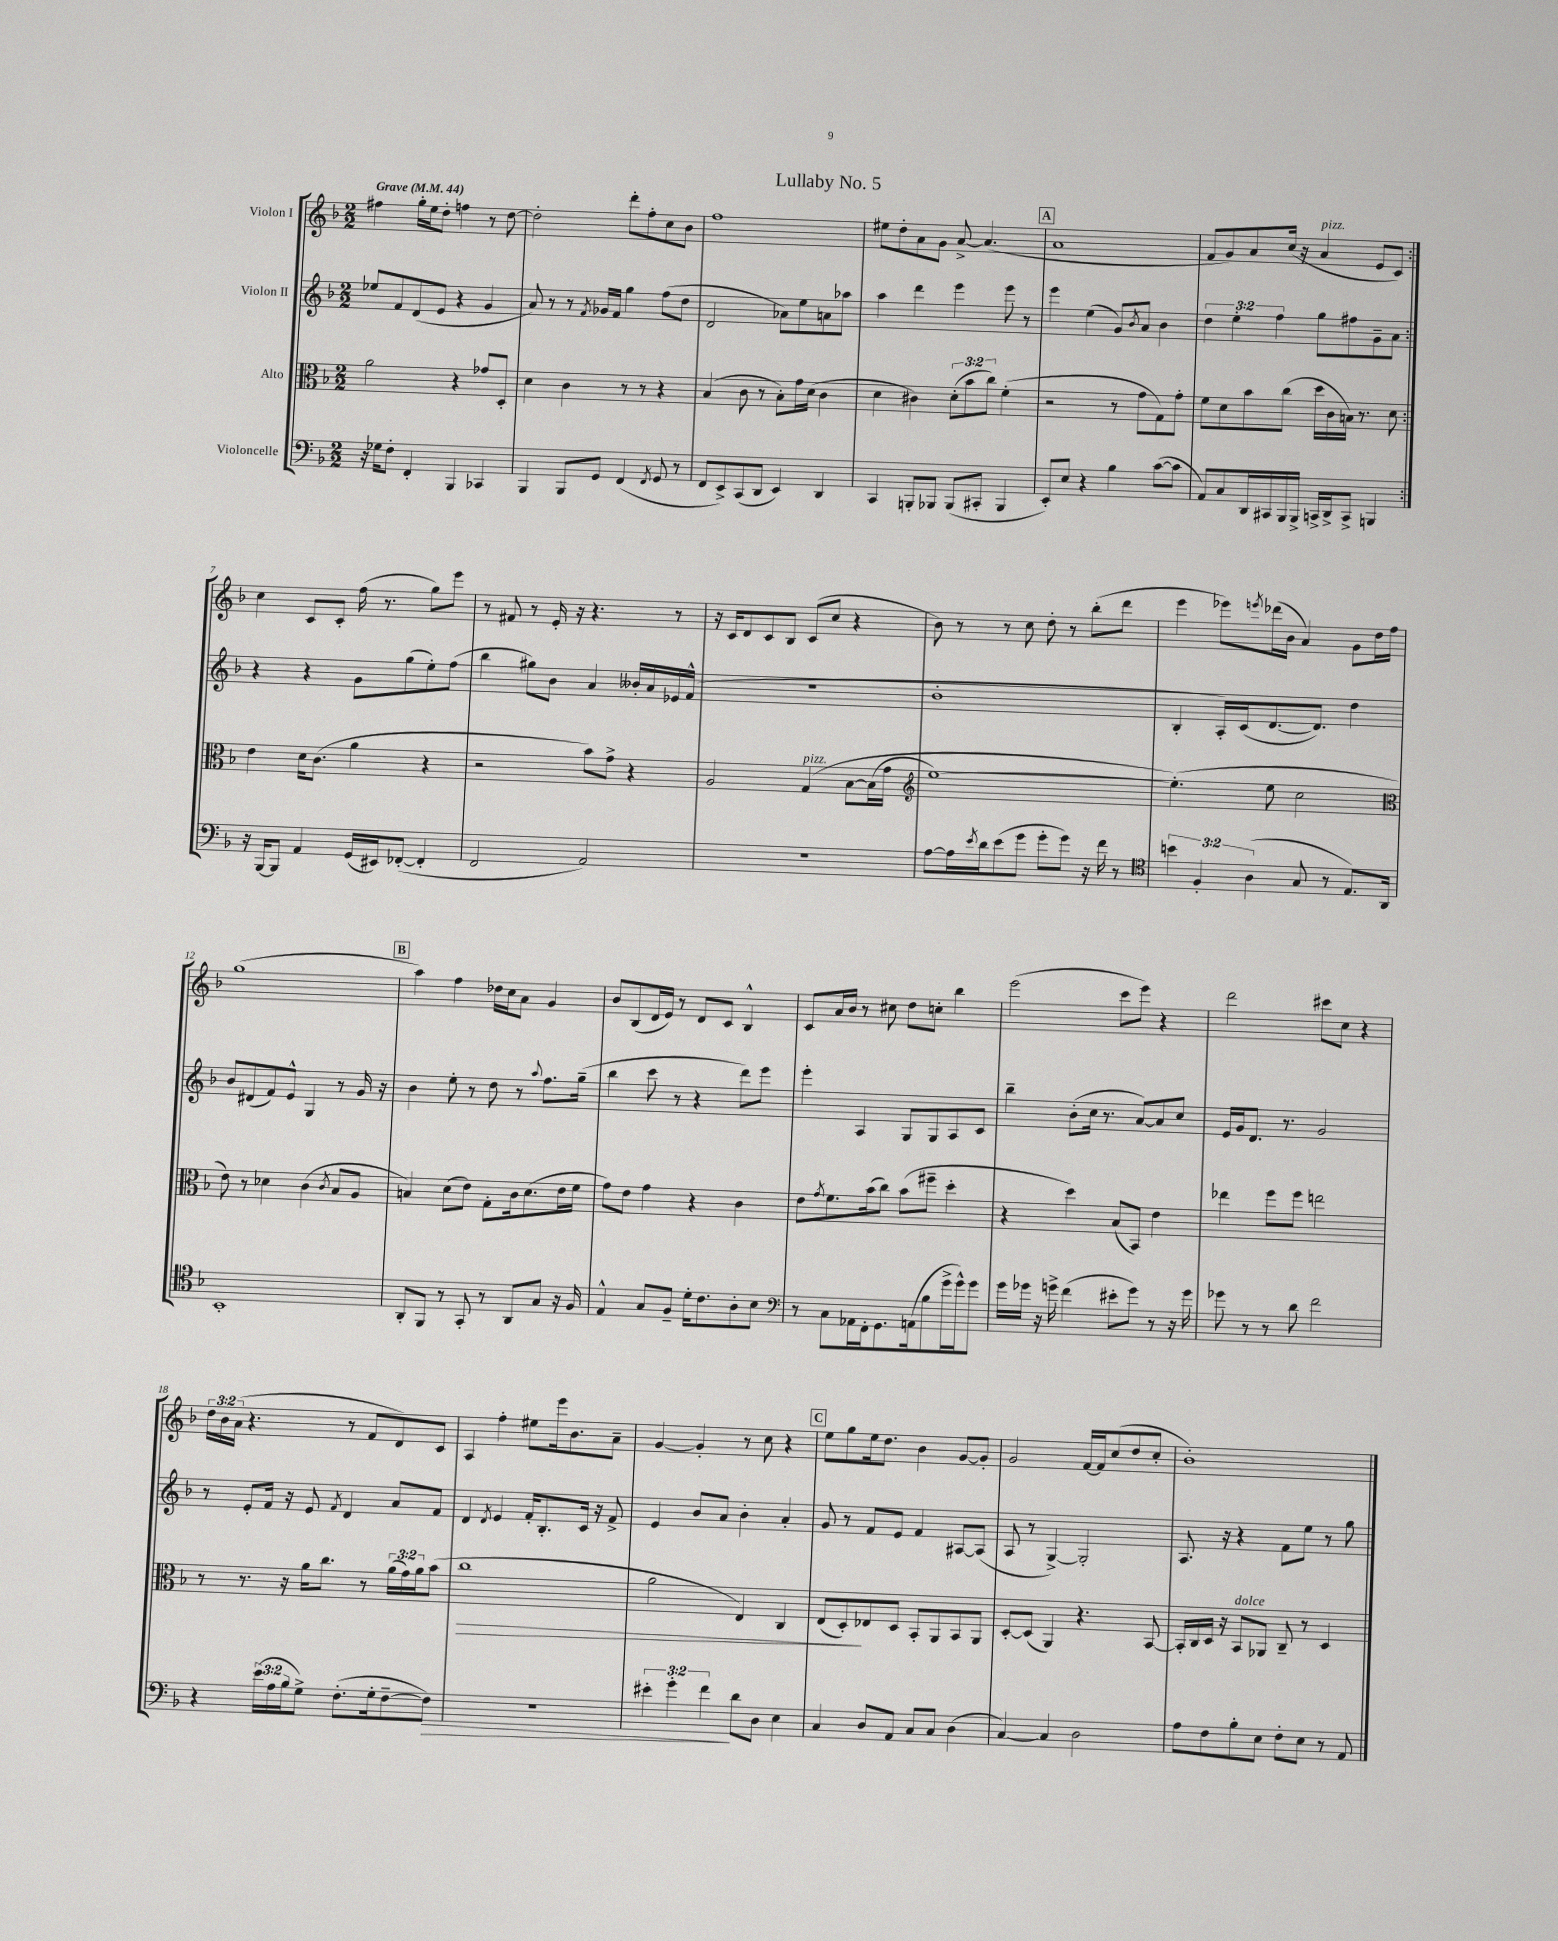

**kern	**kern	**kern	**kern
*staff4	*staff3	*staff2	*staff1
*clefF4	*clefC3	*clefG2	*clefG2
*k[b-]	*k[b-]	*k[b-]	*k[b-]
*M2/2	*M2/2	*M2/2	*M2/2
*MM44	*MM44	*MM44	*MM44
16r	2a	8ee-	4ff#
16G-	.	.	.
8F'	.	8f	.
4FF'	.	(8d	16gg'
.	.	.	16ee
.	.	8e	8dd'
4BBB-	4r	4r	4ff
4CC-	8g-	4g	8r
.	8D'	.	[8dd
=	=	=	=
4BBB-	4d	8a)	2dd']
.	.	8r	.
8BBB-	4c	8r	.
.	.	8qf	.
8GG	.	16g-	.
.	.	16f	.
(4FF	8r	4gg	8ddd'
.	8r	.	8ff'
8qFF	.	.	.
8GG	4r	(8ff	8cc
8r	.	8dd	8b-
=	=	=	=
8FF	(4B-	2d	1ff
8EE^)	.	.	.
(8CC	8c	.	.
8DD	8r	.	.
4EE)	8B-')	8a-)	.
.	16g	8ee	.
.	(16d	.	.
4DD	4c	8a	.
.	.	8aa-	.
=	=	=	=
4CC	4d	4aa	8ee#
.	.	.	8dd'
8BBB'	4c#)	4ddd	8a
8BBB-	.	.	8g
(8BBB-	(12d'	4eee	[8a^
.	12b-	.	.
8CC#'	.	.	(4.a]
.	12cc)	.	.
4BBB-	(4f'	8eee	.
.	.	8r	.
=	=	=	=
8EE')	2r	4eee	1a
8E	.	.	.
4r	.	(4ee	.
4B-	8r	8g)	.
.	.	8qb-	.
.	8g	8a	.
([8c	8G)	4b-	.
8c]	8g'	.	.
=	=	=	=
8AA)	8f	6dd	8f
8C	8d	.	8g)
.	.	6ee'	.
16DD	8b-	.	8a
16CC#	.	.	.
.	.	6ff	.
16BBB-	(8cc	.	(16cc
16BBB-^	.	.	16r
16CC^	16dd	8gg	4a
16DD^	16c	.	.
8CC^	16B)	8ff#	.
.	8.r	.	.
4BBB	.	8g~	8e
.	8d	8a	8c)
=:|!	=:|!	=:|!	=:|!
16r	4e	4r	4cc
[16BBB-	.	.	.
8BBB-]	.	.	.
4AA	16d	4r	8c
.	(8.c	.	.
.	.	.	8c'
(16GG	4a	8g	(16ff
16EE#)	.	.	8.r
([8FF-'	.	(8gg	.
4FF-']	4r	8ee')	8gg)
.	.	(8ff	8eee
=	=	=	=
2FF	2r	4bb-	8r
.	.	.	8f#
.	.	8gg#)	8r
.	.	8b-	16e'
.	.	.	16r
2AA)	8b-)	4a	4.r
.	8g^	.	.
.	4r	16b--'	.
.	.	16a	.
.	.	16e-	8r
.	.	(16f^^	.
=	=	=	=
1r	2A	1r	16r
.	.	.	16c
.	.	.	8d
.	.	.	8c
.	.	.	8B-
.	&(4G	.	(8c
.	.	.	8cc
.	[8B-	.	4r
.	(16B-]	.	.
.	16g	.	.
=	=	=	=
*	*clefG2	*	*
[8A	[1ee)	1b-'	8b-)
16A]	.	.	8r
8qe	.	.	.
16d	.	.	.
(8e	.	.	8r
8g	.	.	8cc
8g'	.	.	8dd'
8g)	.	.	8r
16r	.	.	(8bb-'
16f	.	.	.
8r	.	.	8ddd
=	=	=	=
*clefC4	*	*	*
6b	(4.ee']&)	4B-'	4eee
6F'	.	.	.
.	.	16A')	8eee-)
.	.	(16c	.
(6A	.	.	.
.	.	.	8qeee
.	8ee	[8.d	(16ddd-
.	.	.	16b-
8G	2cc	.	4a)
.	.	8.d])	.
8r	.	.	.
8.E)	.	4dd	8g
.	.	.	16dd
16AA	.	.	16ff
=	=	=	=
*	*clefC3	*	*
1BB-'	8e)	8b-	(1gg
.	8r	(8d#	.
.	4d-	8f)	.
.	.	8e^^	.
.	(4c	4G	.
.	8qc	.	.
.	8B-	8r	.
.	8A	16g	.
.	.	16r	.
=	=	=	=
8AA'	4B)	4b-	4aa)
8FF	.	.	.
8r	(8d	8ee'	4ff
8GG'	8e)	8r	.
8r	8G'	8dd	16dd-
.	.	.	16cc
8AA	16c	8r	8a
.	(8.d	.	.
.	.	8qqaa	.
8G	.	8.ff	4g
16r	16e	.	.
16F	16f	(16gg~	.
=	=	=	=
4E^^	8g)	4bb-	8b-
.	8e	.	(8B-
8G	4g	8ccc	16d
.	.	.	16e)
8F~	.	8r	8r
16d'	4r	4r	8d
8.c	.	.	.
.	.	.	8c
8A'	4c	8ddd)	4B-^^
8B-	.	8eee	.
=	=	=	=
*clefF4	*	*	*
8r	8e	4eee'	8c
.	8qg	.	.
8C	8.f	.	16a
.	.	.	16b-
16AA-	.	4A	8r
16FF'	(16b-	.	.
8.GG	8cc)	.	8cc#
.	(8b-	8G	8dd
(16AA	.	.	.
8B-	8ff#~	8G	8cc'
16g^	4dd'	8A	4bb-
16g^^)	.	.	.
8g	.	8c	.
=	=	=	=
16g	4r	4bb-~	(2eee
16g-	.	.	.
16r	.	.	.
16g^	.	.	.
(4f	4dd)	(8b-'	.
.	.	16cc	.
.	.	8.r	.
8e#'	(8B-	.	8ccc
8g)	8BB-)	[8a)	8eee)
8r	4e	8a]	4r
16r	.	8cc	.
16g	.	.	.
=	=	=	=
8g-	4ee-	16e	2ddd
.	.	16g	.
8r	.	8.d	.
8r	8ff	.	.
.	.	8.r	.
8d	8ff	.	.
2f	2ee	2g	8ccc#
.	.	.	8cc
.	.	.	4r
=	=	=	=
4r	8r	8r	24dd
.	.	.	24b-
.	.	.	(24a
.	8.r	8e'	4.r
(24e	.	16f	.
24A	.	.	.
.	16r	16r	.
24B-	.	.	.
8G^)	16a	8e	.
.	8.cc	.	.
.	.	8qf	.
(8.F'	.	4d	8r
.	8r	.	8f
16G'	.	.	.
[8F~	(24a	8a	8d)
.	24g)	.	.
.	24a	.	.
8F])	(8b-	8f	8c
=	=	=	=
1r	1cc	4d	4A
.	.	8qd	.
.	.	4e	4ff'
.	.	16f'	8ee#
.	.	8.B-'	.
.	.	.	16eee
.	.	.	8.b-
.	.	16c	.
.	.	16r	.
.	.	8f^	8a~
=	=	=	=
6e#'	2a	4e	[4g
6g'	.	.	.
.	.	8b-	4g']
6f	.	.	.
.	.	8a	.
8d	4E)	4b-'	8r
8D	.	.	8cc
4E	4C	4a'	4r
=	=	=	=
4C	(8E	8g	8ee
.	8D')	8r	8gg
8D	8E-	8f	16ee
.	.	.	8.dd
8AA	8D	8e	.
8C	8BB-'	4f	4b-
8C	8AA	.	.
(4D	8BB-	[8A#	[8g
.	8AA	(8A#]	8g']
=	=	=	=
[4C)	[8D'	8A	2g
.	(8D]	8r	.
4C]	4AA)	[4G^)	.
2D	4.r	2G']	[16f
.	.	.	16f]
.	.	.	(8cc
.	.	.	8dd
.	[8BB-	.	8cc'
=	=	=	=
8A	16BB-']	8.A	1b-')
.	16C	.	.
8F	16D	.	.
.	16r	16r	.
8B-'	8BB-	4r	.
8E	8AA-	.	.
8F'	8C~	8f	.
8E	8r	8ee	.
8r	4D	8r	.
8AA	.	8gg	.
==	==	==	==
*-	*-	*-	*-
